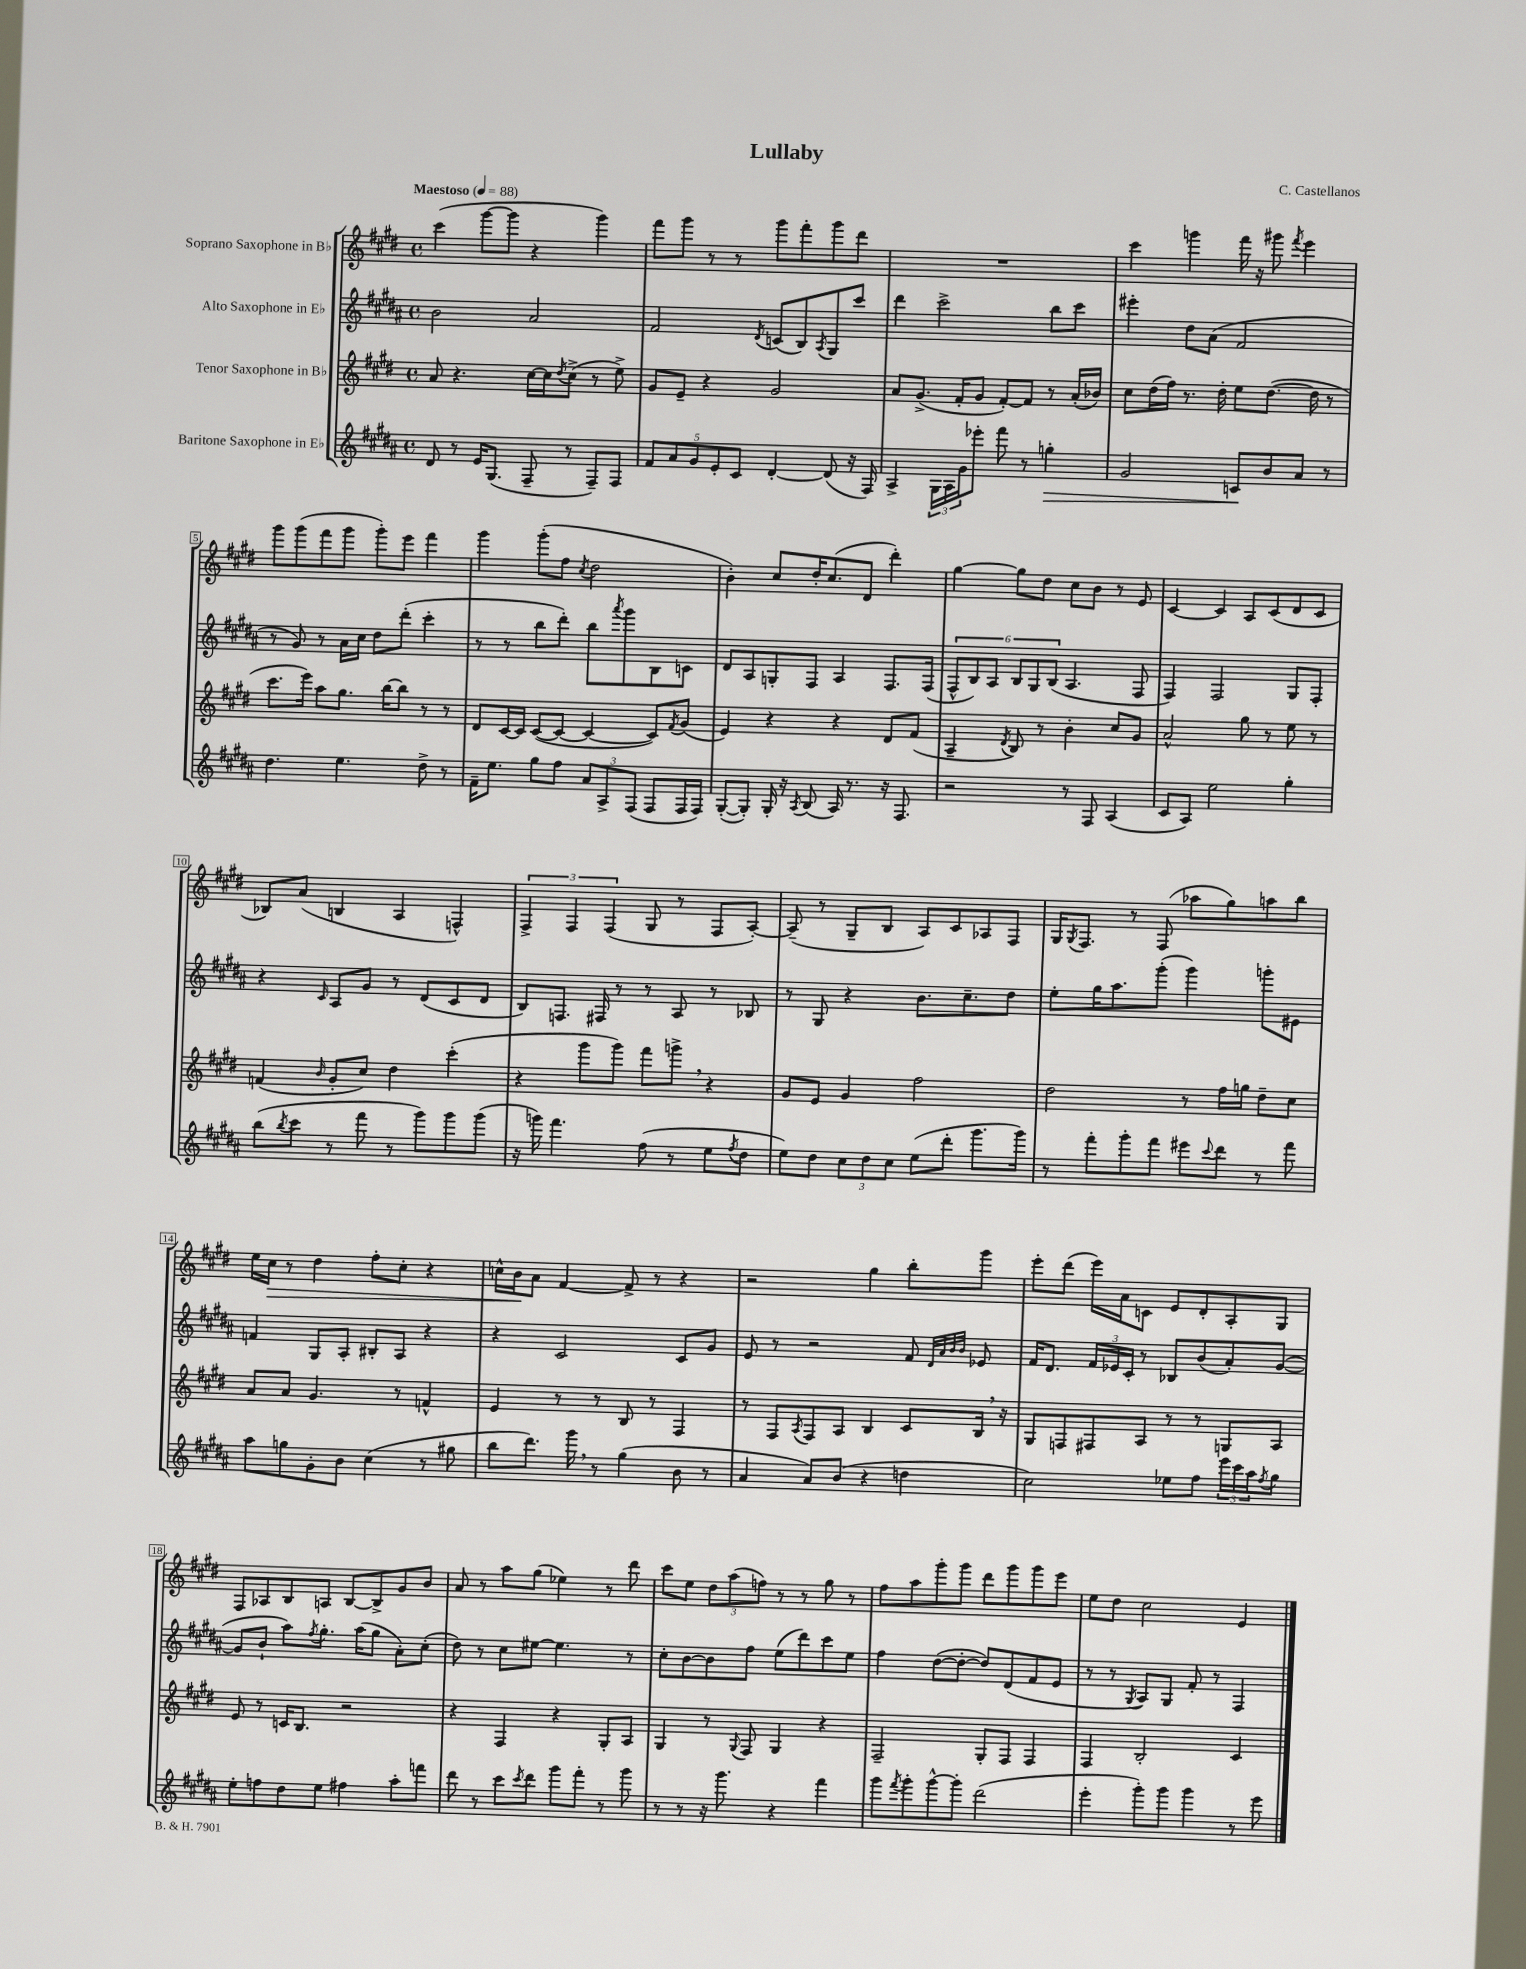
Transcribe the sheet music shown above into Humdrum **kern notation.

**kern	**kern	**kern	**kern
*staff4	*staff3	*staff2	*staff1
*clefG2	*clefG2	*clefG2	*clefG2
*k[f#c#g#d#a#]	*k[f#c#g#d#]	*k[f#c#g#d#a#]	*k[f#c#g#d#]
*M4/4	*M4/4	*M4/4	*M4/4
*met(c)	*met(c)	*met(c)	*met(c)
*MM88	*MM88	*MM88	*MM88
8d#	8a	2b	(4ccc#
8r	4.r	.	.
16e	.	.	[8ggg#
(8.G#	.	.	.
.	.	.	8ggg#]
8F#~	[16cc#	2a#	4r
.	16cc#]	.	.
.	8qdd#	.	.
8r	(8cc#^	.	.
8F#~)	8r	.	4ggg#)
8F#	8ee^)	.	.
=	=	=	=
10f#	8g#	2f#	8fff#
10a#	.	.	.
.	8e~	.	8ggg#
10g#	.	.	.
.	4r	.	8r
10e'	.	.	.
.	.	.	8r
10c#	.	.	.
.	.	8qd#	.
[4d#'	2g#	(8c	8ggg#
.	.	8B)	8fff#'
.	.	8qA#	.
(8d#]	.	8G#	8ggg#
16r	.	8ccc#	8ddd#
16F#)	.	.	.
=	=	=	=
4A#^	8a	4ddd#	1r
.	(8.g#^	.	.
24G#	.	2ccc#^	.
24A#	.	.	.
.	16f#'	.	.
24g#	.	.	.
8eee-'	8g#	.	.
8fff#	[8f#')	.	.
8r	8f#]	.	.
4gg'	8r	8bb	.
.	(16a'	8ccc#	.
.	16b-)	.	.
=	=	=	=
2g#	8cc#	4eee#'	4ccc#
.	(16dd#	.	.
.	16ff#)	.	.
.	8.r	8dd#	4ggg
.	.	(8a#	.
.	16dd#'	.	.
8c	8ee	2f#	16fff#
.	.	.	16r
8b	([8.dd#	.	8ggg#
.	.	.	8qfff#
8a#	.	.	4eee
.	16dd#]	.	.
8r	8r	.	.
=	=	=	=
4.dd#	8.ccc#	8r	8ggg#
.	.	8g#)	(8ggg#
.	16eee)	.	.
.	8aa	8r	8fff#
4.ee	8.gg#	16a#	8ggg#
.	.	16cc#	.
.	.	8dd#	8ggg#')
.	[16bb	.	.
.	8bb]	(8ddd#'	8eee
8dd#^	8r	4ccc#'	4fff#
8r	8r	.	.
=	=	=	=
16f#~	8d#	8r	4ggg#
8.ee	.	.	.
.	[16c#	8r	.
.	16c#]	.	.
8gg#	([8c#	8bb	(8ggg#'
8ff#	8c#_	8ddd#')	8ff#
.	.	.	8qcc#
12a#	4c#_	8bb	2dd#
12A#^	.	.	.
.	.	8qaaa#	.
.	.	8ggg#	.
(12F#	.	.	.
8F#	8c#])	8B	.
.	8qf#	.	.
16F#	(8g#	8c	.
16F#)	.	.	.
=	=	=	=
([8G#'	4e)	8d#	4b')
8G#'])	.	8A#	.
16G#'	4r	8G'	8cc#
16r	.	.	.
8qA#	.	.	.
(8B	.	8F#	16dd#'
.	.	.	(8.cc#
16A#)	4r	4A#	.
8.r	.	.	.
.	.	.	8d#
16r	8d#	8.F#	4ddd#')
8.F#	.	.	.
.	(8f#	.	.
.	.	(16F#	.
=	=	=	=
2r	4A~	12F#^^	[4gg#
.	.	12B)	.
.	.	12A#	.
.	8qd#	.	.
.	8B)	12B	8gg#]
.	.	12G#	.
.	8r	.	8dd#
.	.	(12B	.
8r	4b'	4.A#	8cc#
8F#	.	.	8b
(4A#	8cc#	.	8r
.	8g#	8F#	8e
=	=	=	=
8c#	2a^^	4F#)	[4c#
8A#)	.	.	.
2ee	.	2F#	4c#]
.	8gg#	.	8A
.	8r	.	(8c#
4gg#'	8ee	8G#	8d#
.	8r	8F#'	8c#
=	=	=	=
(8bb	(4f	4r	8B-)
8qbb	.	.	.
8ccc#	.	.	(8a
.	16qqb	16qqc#	.
8r	8g#'	8A#	4B
8fff#	8cc#)	8g#	.
8r	4dd#	8r	4A
8ggg#)	.	(8d#	.
8ggg#	(4ccc#'	8c#	4F^^)
(8ggg#	.	8d#	.
=	=	=	=
16r	4r	8B)	6F#^
16ggg)	.	.	.
4.fff#	.	8.F	.
.	.	.	6F#
.	8ggg#	.	.
.	.	16F#	.
.	.	.	(6F#
.	8ggg#)	8r	.
(8ff#	8fff#	8r	8G#
8r	8ggg^	8A#	8r
8ee	4r	8r	8F#
8qff#	.	.	.
8dd#	.	8B-	[8A')
=	=	=	=
8ee)	8g#	8r	(8A~]
8dd#	8e	8G#	8r
12cc#	4g#	4r	8G#~
12dd#	.	.	.
.	.	.	8B
12cc#	.	.	.
(8ee	2ff#	8.b	8A)
8ddd#'	.	.	8c#
.	.	8.cc#~	.
8.ggg#	.	.	8A-
.	.	8dd#	8F#
16ggg#)	.	.	.
=	=	=	=
8r	2dd#	8ee'	16G#
.	.	.	8qG#
.	.	.	8.F#
8fff#'	.	16gg#	.
.	.	8.aa#	.
8ggg#'	.	.	8r
8fff#	.	(8ggg#'	(8F#
8eee#	8r	4ggg#)	8aa-
8qqccc#	.	.	.
8ddd#	16ff#	.	8gg#)
.	16gg	.	.
8r	8dd#~	8ggg'	8aa
8fff#	8cc#	8e#	8bb
=	=	=	=
8aa#	8a	4f	16ee
.	.	.	16cc#
8gg	8a	.	8r
8g#'	4.g#	8G#	4dd#
8b	.	8A#'	.
(4cc#	.	8B#'	8ff#'
.	8r	8A#	8cc#'
8r	4f^^	4r	4r
8gg#	.	.	.
=	=	=	=
8bb	4e	4r	16cc^^
.	.	.	16b
8.ddd#)	.	.	8a
.	8r	2c#	[4f#
16ggg#	.	.	.
8r	8r	.	.
(4gg#	8B	.	8f#^]
.	8r	.	8r
8b	4F#	8c#	4r
8r	.	8g#	.
=	=	=	=
4a#	8r	8e	2r
.	8F#	8r	.
.	8qA	.	.
8a#)	8F#	2r	.
(8b	8A	.	.
4r	4B	.	4gg#
4dd	8c#	8f#	8bb'
.	.	32qqd#	.
.	.	32qqa#	.
.	.	32qqb	.
.	.	32qqb	.
.	16B	8e-	8ggg#
.	16r	.	.
=	=	=	=
2cc#)	8G#	16f#	8eee'
.	.	8.d#	.
.	8F	.	(8ddd#
.	8F#	24f#	16eee)
.	.	24e-	.
.	.	.	16a
.	.	24c#'	.
.	8A	8r	8c
8ee-	8r	8B-	8e
8ff#	8r	(8b	8d#'
24eee	8G	8a#')	8A'
24ccc#	.	.	.
24aa#	.	.	.
8qff#	.	.	.
8gg#	8A	([8g#	8G#
=	=	=	=
8ee'	8e	8g#]	8F#
8ff	8r	8b`	8A-
8dd#	16c	8aa#)	8B
.	8.B	.	.
.	.	8qff#	.
8ee	.	8.gg#'	8A
4ff#	2r	.	[8B
.	.	(16aa#	.
.	.	8gg#	8B^]
8aa#'	.	8a#')	8g#
8fff	.	(8cc#'	8b
=	=	=	=
8ddd#	4r	8dd#)	8a
8r	.	8r	8r
8ccc#	4F#	8cc#	8aa
8qccc#	.	.	.
8ddd#	.	[8ee#	(8gg#
8ggg#	4r	4.ee#]	4ee-)
8fff#'	.	.	.
8r	8G#'	.	8r
8ggg#	8A	8r	8ddd#
=	=	=	=
8r	4G#	8cc#'	8ccc#
8r	.	[8b	8ee
16r	8r	8b]	12dd#
8.ggg#	.	.	.
.	.	.	(12aa
.	8qqG#	.	.
.	8F#	8ff#	.
.	.	.	12ff)
4r	4G#	(8ee	8r
.	.	8ddd#)	8r
4fff#	4r	8ccc#	8gg#
.	.	8ee	8r
=	=	=	=
8ggg#	2F#~	4ff#	8ff#
8qfff#	.	.	.
8ggg#'	.	.	8aa
[8ggg#^^	.	([8dd#	8ggg#'
8ggg#']	.	8dd#'_	8ggg#
(2ddd#	8G#'	8dd#])	8ddd#
.	8F#	(8d#	8ggg#
.	4F#	8f#	8ggg#
.	.	8e	8eee
=	=	=	=
4eee'	4F#	8r	8ee
.	.	8r	8dd#
.	.	8qG#	.
8ggg#')	2B'	8A#)	2cc#
8ggg#	.	8G#	.
4ggg#	.	8f#'	.
.	.	8r	.
8r	4c#	4F#	4e
8eee	.	.	.
==	==	==	==
*-	*-	*-	*-
